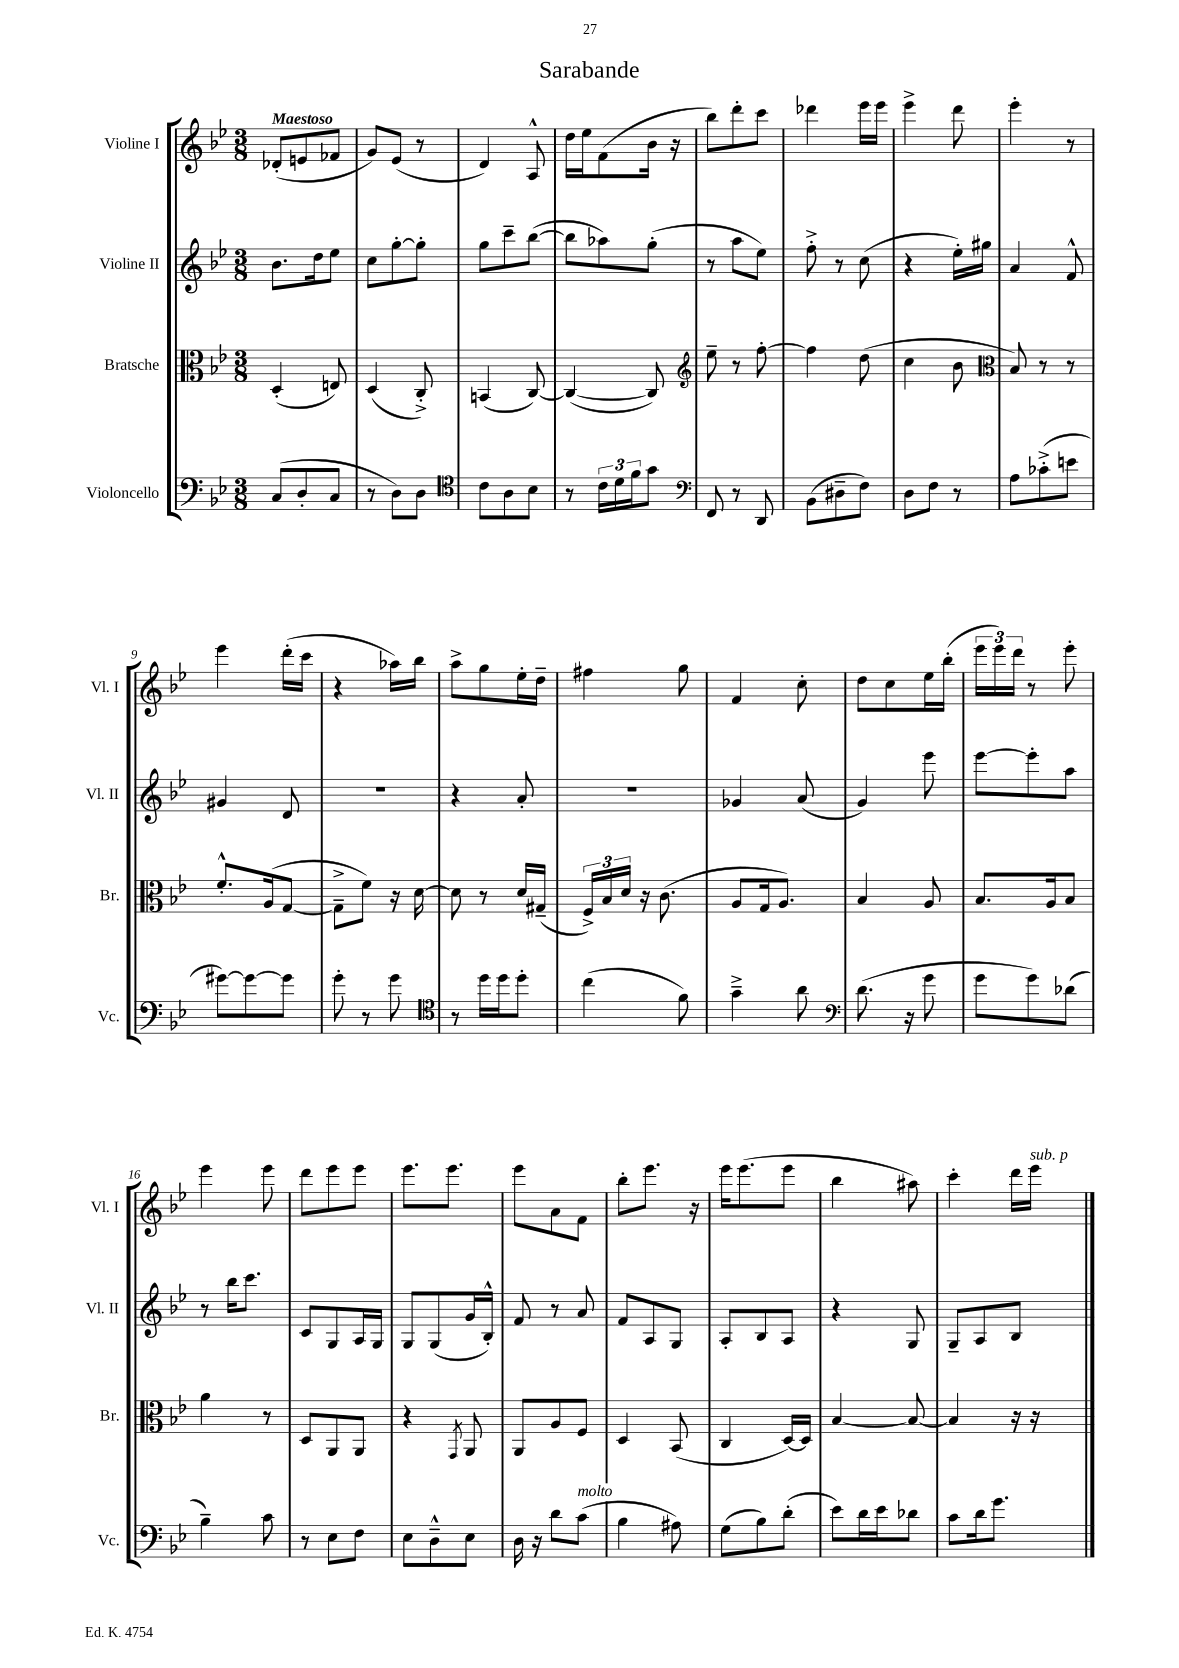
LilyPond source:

\header { title = "Sarabande" }
<<
\new StaffGroup <<
\new Staff = "s0" \with { instrumentName = "Violine I" shortInstrumentName = "Vl. I" } {
    \clef treble \key bes \major \numericTimeSignature \time 3/8 \tempo "Maestoso"
    des'8-.( e'8 fes'8 |
    g'8) ees'8( r8 |
    d'4) a8-^ |
    d''16 ees''16 f'8( bes'16 r16 |
    bes''8) d'''8-. c'''8 |
    des'''4 ees'''16 ees'''16 |
    ees'''4-> d'''8 |
    ees'''4-. r8 |
    ees'''4 d'''16-.( c'''16 |
    r4 aes''16) bes''16 |
    a''8-> g''8 ees''16-. d''16-- |
    fis''4 g''8 |
    f'4 c''8-. |
    d''8 c''8 ees''16 bes''16-.( |
    \tuplet 3/2 { ees'''16 ees'''16) d'''16 } r8 ees'''8-. |
    ees'''4 ees'''8 |
    d'''8 ees'''8 ees'''8 |
    ees'''8. ees'''8. |
    ees'''8 a'8 f'8 |
    bes''8-. ees'''8. r16 |
    ees'''16 ees'''8.( ees'''8 |
    bes''4 ais''8) |
    c'''4-. d'''16 ees'''16^\markup { \italic "sub. p" } \bar "|." |
}
\new Staff = "s1" \with { instrumentName = "Violine II" shortInstrumentName = "Vl. II" } {
    \clef treble \key bes \major \numericTimeSignature \time 3/8
    bes'8. d''16 ees''8 |
    c''8 g''8~-. g''8-. |
    g''8 c'''8-- bes''8~( |
    bes''8 aes''8) g''8-.( |
    r8 a''8 ees''8) |
    f''8-.-> r8 c''8( |
    r4 ees''16-.) gis''16 |
    a'4 f'8-^ |
    gis'4 d'8 |
    R4. |
    r4 a'8-. |
    r4. |
    ges'4 a'8( |
    g'4) ees'''8 |
    ees'''8~ ees'''8-. a''8 |
    r8 bes''16 c'''8. |
    c'8 g8 a16 g16 |
    g8 g8( g'16 bes16-.-^) |
    f'8 r8 a'8 |
    f'8 a8 g8 |
    a8-. bes8 a8 |
    r4 g8 |
    g8-- a8 bes8 \bar "|." |
}
\new Staff = "s2" \with { instrumentName = "Bratsche" shortInstrumentName = "Br." } {
    \clef alto \key bes \major \numericTimeSignature \time 3/8
    d4-.( e8) |
    d4( c8-.->) |
    b,4( c8~) |
    c4~( c8) |
    \clef treble ees''8-- r8 f''8~-. |
    f''4 d''8( |
    c''4 bes'8 |
    \clef alto bes8) r8 r8 |
    f'8.-.-^ a16( g8~ |
    g8---> f'8) r16 d'16~ |
    d'8 r8 d'16 gis16--( |
    \tuplet 3/2 { f16->) bes16 d'16 } r16 c'8.( |
    a8 g16 a8.) |
    bes4 a8 |
    bes8. a16 bes8 |
    a'4 r8 |
    d8 a,8 a,8 |
    r4 \acciaccatura { g,8 } a,8 |
    a,8 a8 f8 |
    d4 bes,8( |
    c4 d16~) d16 |
    bes4~ bes8~ |
    bes4 r16 r16 \bar "|." |
}
\new Staff = "s3" \with { instrumentName = "Violoncello" shortInstrumentName = "Vc." } {
    \clef bass \key bes \major \numericTimeSignature \time 3/8
    c8( d8-. c8 |
    r8 d8) d8 |
    \clef tenor c'8 a8 bes8 |
    r8 \tuplet 3/2 { c'16 d'16 f'16 } g'8 |
    \clef bass f,8 r8 d,8 |
    bes,8( dis8-- f8) |
    d8 f8 r8 |
    a8 ces'8-.->( e'8 |
    gis'8~) gis'8~ gis'8 |
    g'8-. r8 g'8 |
    \clef tenor r8 d''16 d''16 d''8-. |
    c''4( f'8) |
    g'4---> a'8 |
    \clef bass d'8.( r16 g'8 |
    g'8 g'8) des'8( |
    bes4--) c'8 |
    r8 ees8 f8 |
    ees8 d8---^ ees8 |
    d16 r16 d'8 c'8^\markup { \italic "molto" }( |
    bes4 ais8) |
    g8( bes8) d'8-.( |
    ees'8) d'16 ees'16 des'8 |
    c'8 d'16 g'8. \bar "|." |
}
>>
>>
